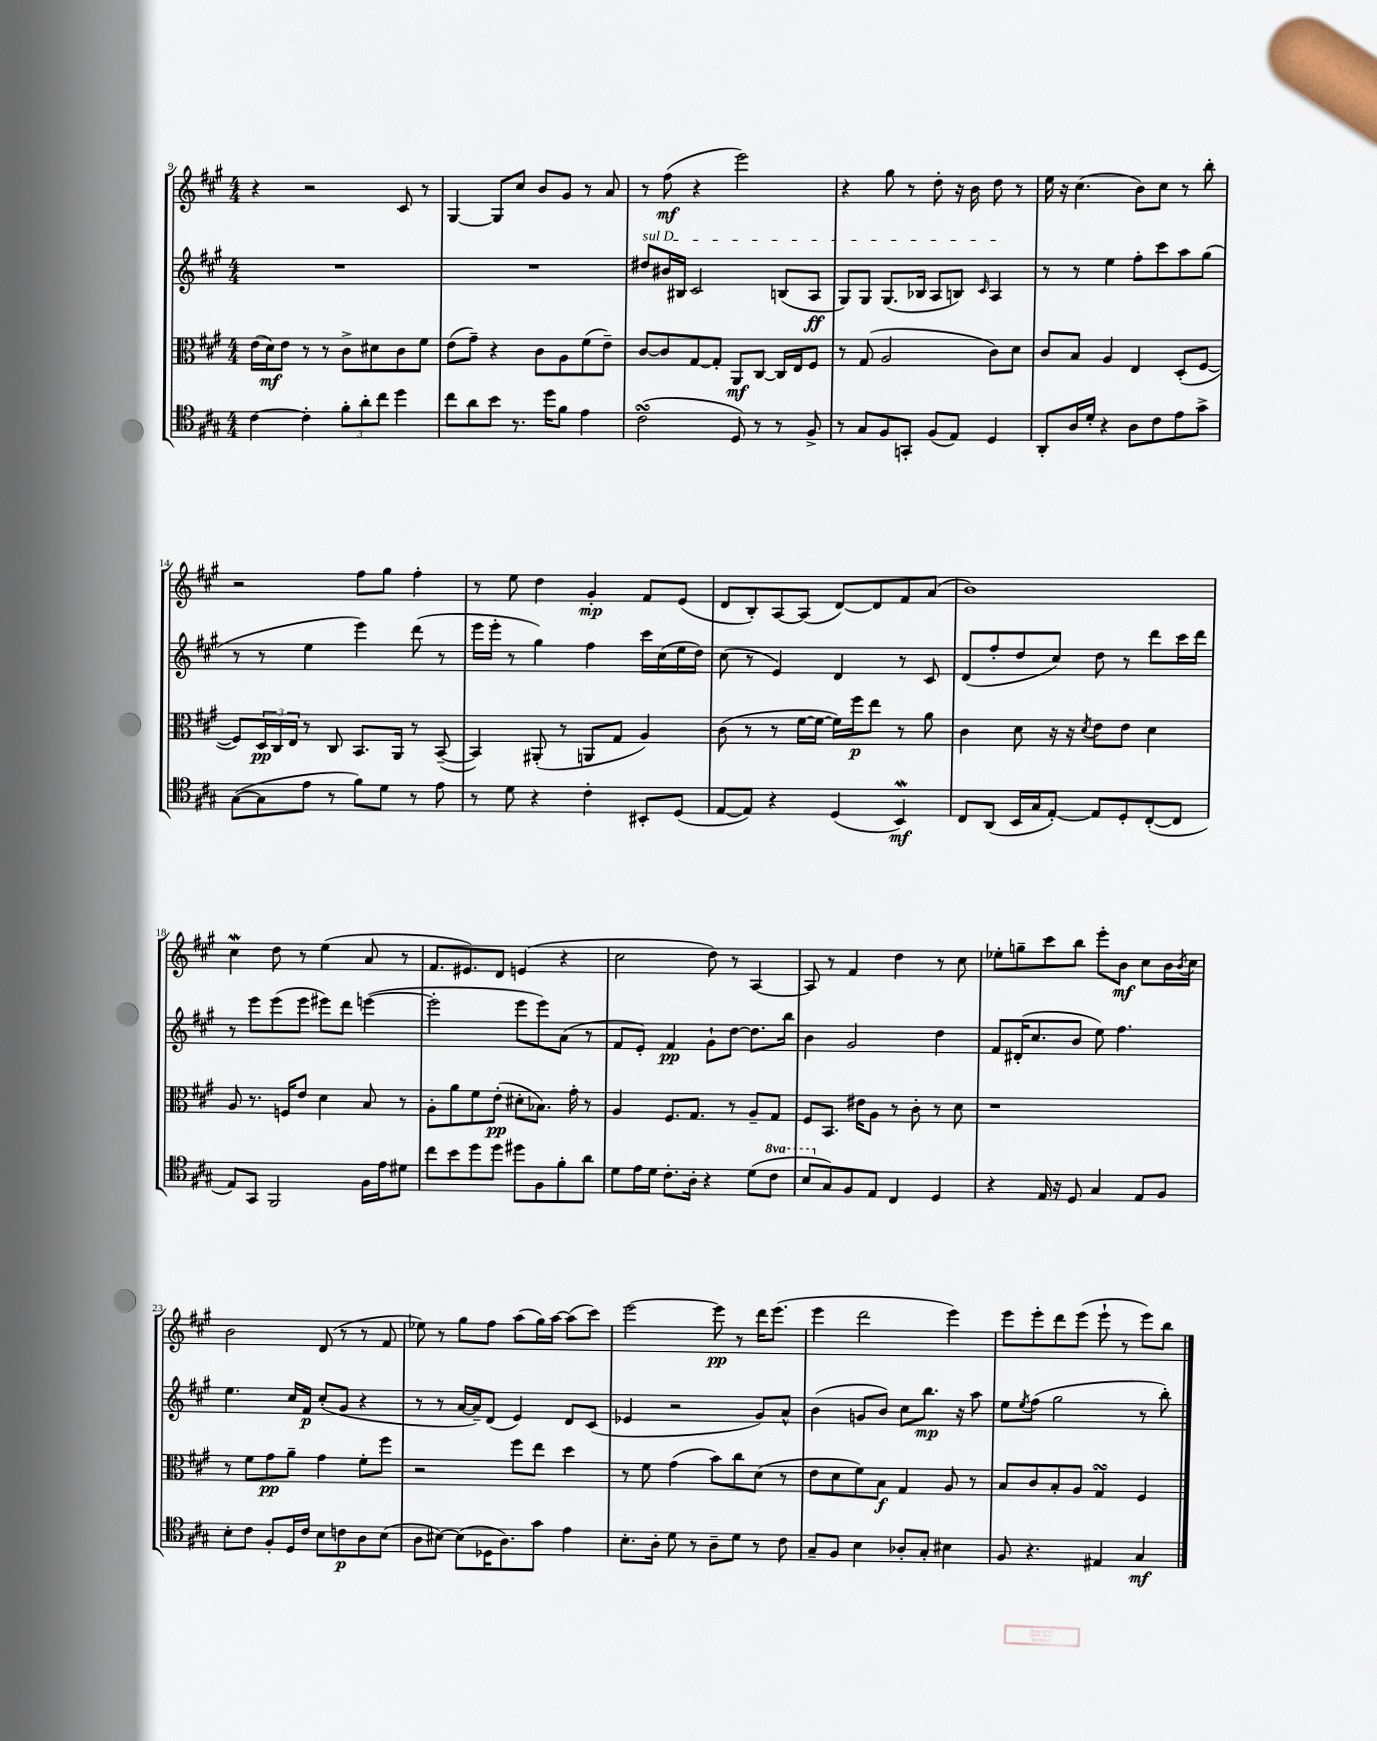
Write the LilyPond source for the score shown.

<<
\new StaffGroup <<
\new Staff = "s0" {
    \clef treble \key a \major \numericTimeSignature \time 4/4
    r4 r2 cis'8 r8 |
    gis4~ gis8 cis''8 b'8 gis'8 r8 a'8 |
    r8 fis''8\mf( r4 e'''2) |
    r4 gis''8 r8 d''8-. r16 b'16 d''8 r8 |
    e''16 r16 cis''4.( b'8) cis''8 r8 b''8-. |
    r2 fis''8 gis''8 fis''4-. |
    r8 e''8 d''4 gis'4-.\mp fis'8 e'8( |
    d'8 b8-.) a8~ a8( d'8~) d'8 fis'8 a'8( |
    b'1) |
    cis''4\mordent d''8 r8 e''4( a'8 r8 |
    fis'8. eis'8.) d'8 e'4( r4 |
    cis''2 d''8) r8 a4~ |
    a8 r8 fis'4 d''4 r8 cis''8 |
    ees''8-. g''8-- cis'''8 b''8 e'''8-. b'8\mf cis''8 b'16 \acciaccatura { b'8 } cis''16 |
    b'2 d'8( r8 r8 fis'8 |
    ees''8) r8 gis''8 fis''8 a''8( gis''16) a''16~ a''8( cis'''8) |
    e'''2~ e'''8\pp r8 d'''16 e'''8.( |
    e'''4 d'''2 e'''4) |
    e'''8 e'''8-. d'''8 e'''8( e'''8-! r8 e'''8) b''8 \bar "|." |
}
\new Staff = "s1" {
    \clef treble \key a \major \numericTimeSignature \time 4/4
    R1 |
    R1 |
    \once \override TextSpanner.bound-details.left.text = \markup { \italic "sul D" } dis''8\startTextSpan bis'16 bis16 cis'2 b8( a8\ff |
    gis8) gis8 gis8.( bes16 a8 b8) \grace { cis'16 } a4\stopTextSpan |
    r8 r8 e''4 fis''8-. cis'''8 a''8 gis''8( |
    r8 r8 e''4 e'''4) d'''8( r8 |
    e'''16 e'''16-. r8 gis''4) fis''4 cis'''16 cis''16( e''16 d''16) |
    cis''8( r8 e'4) d'4 r8 cis'8 |
    d'8( fis''8-. d''8 cis''8) d''8 r8 d'''8 cis'''16 d'''16 |
    r8 e'''8 e'''8( e'''8 eis'''8) d'''8 e'''4~( |
    e'''2-. e'''8 e'''8) a'8( r8 |
    fis'8 e'8-.) fis'4\pp gis'8-! d''8~ d''8. b''16 |
    b'4 gis'2 d''4 |
    fis'8 dis'16-.( cis''8. b'8 e''8) fis''4. |
    e''4. cis''16 fis'16\p cis''8-.( gis'8 r4 |
    r8 r8 a'16~ a'16--) d'8( e'4) d'8 cis'8( |
    ees'4 r2 gis'8) a'8-^ |
    b'4( g'8 b'8) cis''8 b''8.\mp r16 a''8 |
    e''8 \acciaccatura { e''8 } fis''8( gis''2 r8 b''8-.) \bar "|." |
}
\new Staff = "s2" {
    \clef alto \key a \major \numericTimeSignature \time 4/4
    e'16( d'16\mf) e'8 r8 r8 cis'8-> dis'8 cis'8 fis'8 |
    e'8( gis'8--) r4 cis'8 a8 fis'8( e'8--) |
    cis'8~ cis'8 gis8~ gis8-. a,8\mf cis8~ cis16 e16 fis8 |
    r8 gis8( a2 cis'8) d'8 |
    cis'8 b8 a4 e4 d8-.( fis8~ |
    fis8) \tuplet 3/2 { d16\pp cis16 e16 } r8 cis8 b,8. a,16 r8 b,8~--( |
    b,4) ais,8-.( r8 a,8 gis8 a4) |
    cis'8( r8 r8 fis'16~ fis'16~ fis'16) fis''16\p e''8 r8 a'8 |
    cis'4 d'8 r16 r16 \acciaccatura { d'8 } e'8 e'8 d'4 |
    a8 r8. f16 e'8 d'4 b8 r8 |
    a8-. a'8 fis'8 e'8-.\pp( dis'8-. bes8.) gis'16-. r8 |
    a4 fis8. gis8. r8 a8-- gis8 |
    fis8 b,8. eis'16 a8 r8 cis'8-. r8 d'8 |
    r1 |
    r8 fis'8 gis'8\pp a'8-- gis'4 fis'8-. fis''8 |
    r2 fis''8 e''8 d''4 |
    r8 fis'8 gis'4( b'8) cis''8 d'8( r8 |
    e'8 d'8 fis'8) b8\f gis4 a8 r8 |
    b8 cis'8 b8-. a8 gis4\turn fis4 \bar "|." |
}
\new Staff = "s3" {
    \clef tenor \key a \major \numericTimeSignature \time 4/4 \set Staff.ottavationMarkups = #ottavation-simple-ordinals
    cis'4~ cis'4-. \tuplet 3/2 { fis'8-. a'8-. cis''8 } d''4 |
    cis''8 a'8 b'8 r8. d''16 fis'8 e'4 |
    cis'2\turn( d8) r8 r8 fis8-> |
    r8 gis8 fis8 g,8-. fis8( e8) d4 |
    a,8-. a16 d'16-. r4 a8 cis'8 e'8 gis'8-> |
    gis8~( gis8 e'8 r8 fis'8) d'8 r8 e'8 |
    r8 d'8 r4 cis'4-. bis,8-. d8( |
    e8~ e8) r4 d4( b,4\mordent\mf) |
    cis8 a,8( b,16 gis16 e8~-.) e8 d8-. cis8~-.( cis8 |
    e8) gis,8 fis,2 fis16 e'16 dis'8 |
    cis''8 b'8 d''8 d''8 dis''8 fis8 fis'8-. a'8 |
    d'8 e'16 d'16 cis'8.-. a16-. r4 d'8( \ottava #1 cis''8 |
    b'8 \ottava #0 gis8) fis8 e8 cis4 d4 |
    r4 e16 r16 d8 gis4 e8 fis8 |
    b8-. cis'8 fis8-. d16 cis'16 b8 c'8\p a8 b8( |
    a8 bis8~) bis8( des16 a8.) gis'8 e'4 |
    b8.-. a16-. d'8 r8 a8-- d'8 r8 cis'8 |
    gis8-- fis8 b4 aes8-. gis8-. bis4 |
    fis8 r4. eis4 gis4\mf \bar "|." |
}
>>
>>
\layout { \context { \Score currentBarNumber = #9 } }
